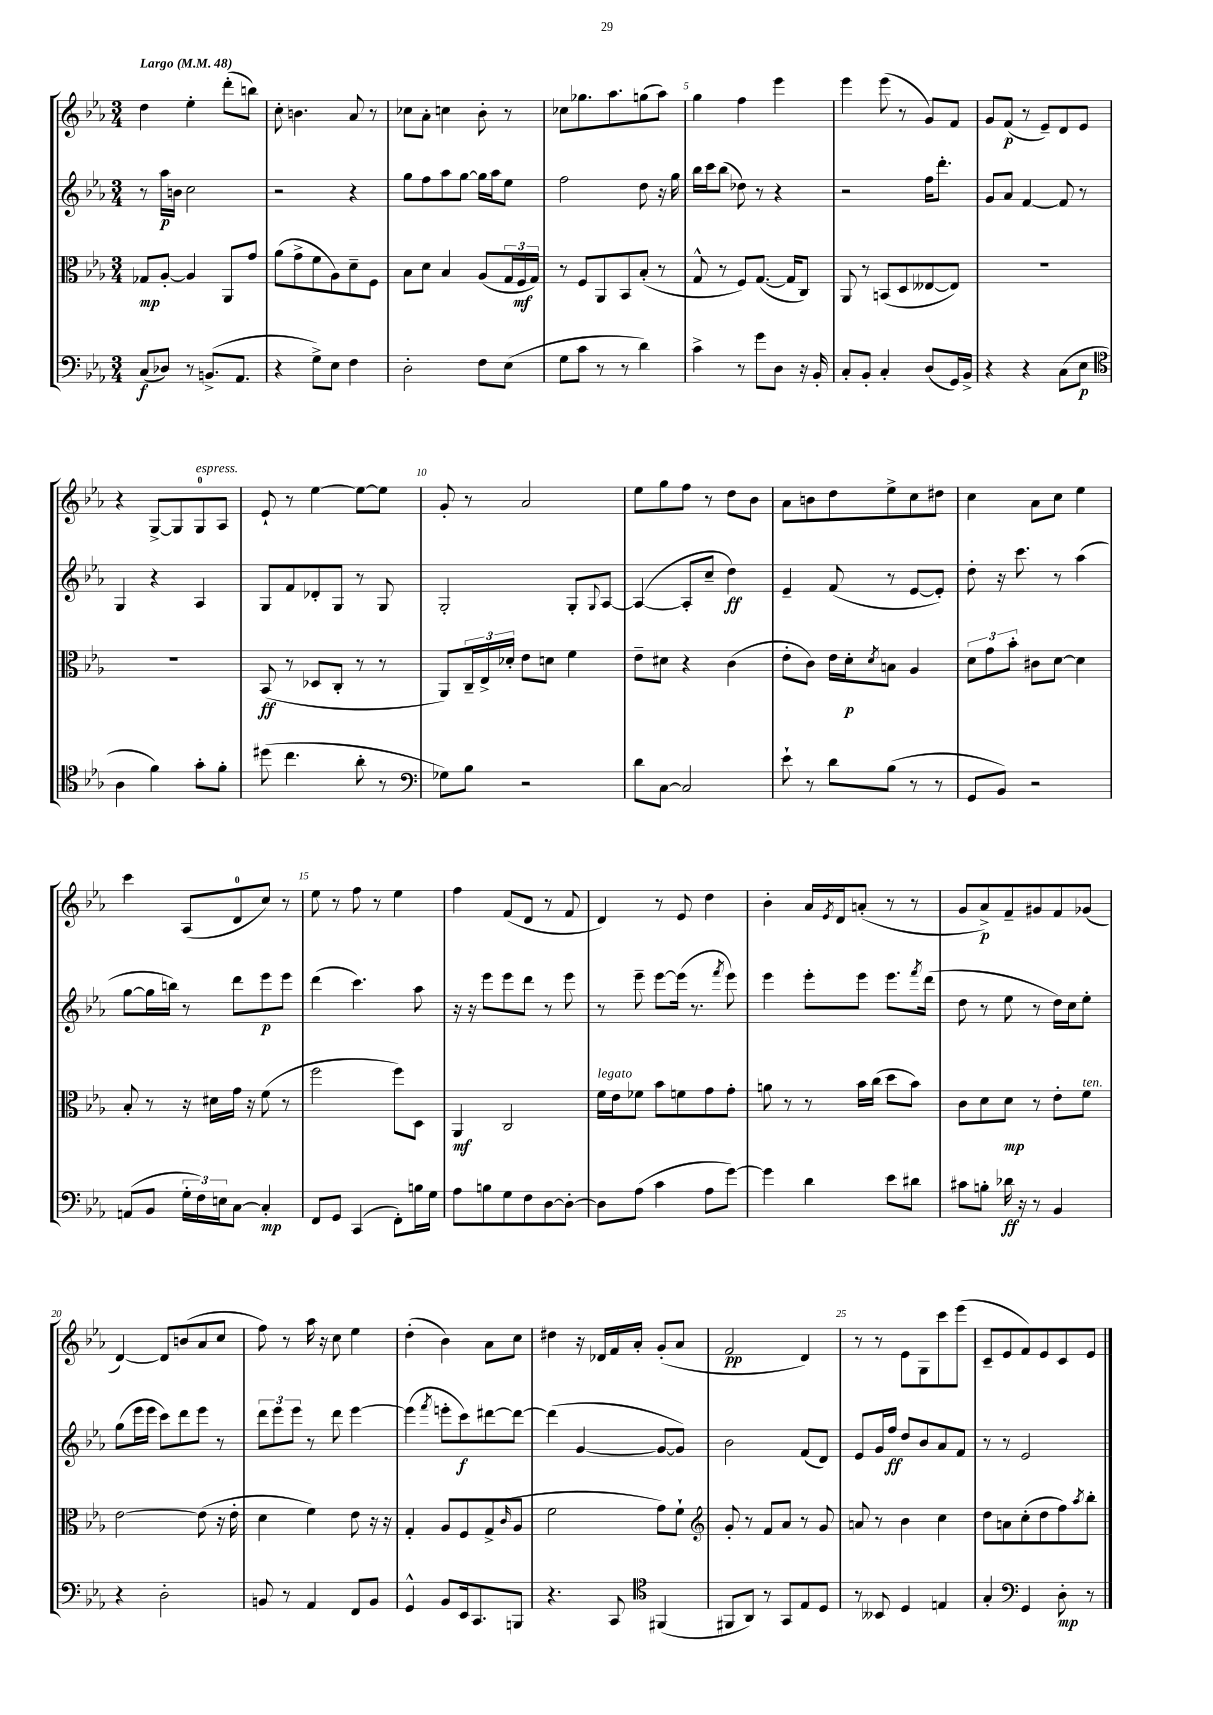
<<
\new StaffGroup <<
\new Staff = "s0" {
    \clef treble \key ees \major \numericTimeSignature \time 3/4 \tempo "Largo" 4 = 48
    d''4 ees''4-. d'''8-.( b''8) |
    c''8-. b'4. aes'8 r8 |
    ces''8 aes'8-. c''4 bes'8-. r8 |
    ces''8 ges''8. aes''8. g''8( aes''8) |
    g''4 f''4 ees'''4 |
    ees'''4 ees'''8( r8 g'8) f'8 |
    g'8 f'8\p( r8 ees'8--) d'8 ees'8 |
    r4 g8~-> g8 g8-0^\markup { \italic "espress." } aes8 |
    ees'8-! r8 ees''4~ ees''8~ ees''8 |
    g'8-. r8 aes'2 |
    ees''8 g''8 f''8 r8 d''8 bes'8 |
    aes'8 b'8 d''8 ees''8-> c''8 dis''8 |
    c''4 aes'8 c''8 ees''4 |
    c'''4 aes8( d'8-0 c''8) r8 |
    ees''8 r8 f''8 r8 ees''4 |
    f''4 f'8( d'8 r8 f'8 |
    d'4) r8 ees'8 d''4 |
    bes'4-. aes'16 \acciaccatura { ees'8 } d'16 a'8-.( r8 r8 |
    g'8 aes'8->\p) f'8-- gis'8 f'8 ges'8( |
    d'4~) d'8 b'8( aes'8 c''8 |
    f''8) r8 aes''16 r16 c''8 ees''4 |
    d''4-.( bes'4) aes'8 c''8 |
    dis''4 r16 des'16 f'16 aes'16-. g'8-.( aes'8 |
    f'2\pp d'4) |
    r8 r8 ees'8 g8 c'''8 ees'''8( |
    c'8-- ees'8 f'8) ees'8 c'8 ees'8 \bar "|." |
}
\new Staff = "s1" {
    \clef treble \key ees \major \numericTimeSignature \time 3/4
    r8 aes''16\p b'16 c''2 |
    r2 r4 |
    g''8 f''8 aes''8 g''8~ g''16 aes''16 ees''8 |
    f''2 d''8 r16 g''16 |
    bes''16 c'''16 bes''8( des''8) r8 r4 |
    r2 f''16 d'''8.-. |
    g'8 aes'8 f'4~ f'8 r8 |
    g4 r4 aes4 |
    g8 f'8 des'8-. g8 r8 g8 |
    g2-. g8-. \appoggiatura { g8 } aes8~ |
    aes4~( aes8-. c''8-- d''4\ff) |
    ees'4-- f'8( r8 ees'8~ ees'8-.) |
    d''8-. r16 c'''8. r8 aes''4( |
    g''8~ g''16 b''16) r8 d'''8 ees'''8\p ees'''8 |
    d'''4( c'''4.) aes''8 |
    r16 r16 ees'''8 ees'''8 d'''8 r8 ees'''8 |
    r8 ees'''8-- ees'''8~ ees'''16( r8. \acciaccatura { f'''8 } ees'''8) |
    ees'''4 ees'''8-. ees'''8 ees'''8. \acciaccatura { f'''8 } d'''16( |
    d''8 r8 ees''8 r8 d''16) c''16 ees''8-. |
    g''8( ees'''16 ees'''16 c'''8) d'''8 ees'''8 r8 |
    \tuplet 3/2 { d'''8 ees'''8 ees'''8 } r8 d'''8 ees'''4~ |
    ees'''4( \acciaccatura { f'''8 } e'''8-. c'''8\f) dis'''8~ dis'''8~ |
    dis'''4( g'4~ g'8~ g'8) |
    bes'2 f'8( d'8) |
    ees'8 g'16 f''16\ff d''8 bes'8 aes'8 f'8 |
    r8 r8 ees'2 \bar "|." |
}
\new Staff = "s2" {
    \clef alto \key ees \major \numericTimeSignature \time 3/4
    ges8\mp aes8~-. aes4 aes,8 g'8 |
    aes'8( g'8-> f'8 aes8) d'8-- f8 |
    bes8 d'8 bes4 aes8( \tuplet 3/2 { g16 f16\mf g16) } |
    r8 f8 aes,8 bes,8 bes8-.( r8 |
    g8-^ r8 f8) g8.~( g16 c8) |
    aes,8 r8 b,8( d8 eeses8~ eeses8) |
    R2. |
    R2. |
    bes,8\ff( r8 des8 c8-. r8 r8 |
    aes,8) \tuplet 3/2 { c16-- ees16-> des'16-. } ees'8 d'8 f'4 |
    ees'8-- dis'8 r4 c'4( |
    ees'8-. c'8) ees'16 d'16-.\p \acciaccatura { d'8 } b8 aes4 |
    \tuplet 3/2 { d'8 g'8 bes'8-. } cis'8 d'8~ d'4 |
    bes8-. r8 r16 dis'16 g'16 r16 f'8( r8 |
    f''2 f''8) d8 |
    aes,4\mf c2 |
    f'16^\markup { \italic "legato" } ees'16 fes'8 bes'8 f'8 g'8 g'8-. |
    a'8 r8 r8 bes'16 c''16( d''8 bes'8) |
    c'8 d'8 d'8\mp r8 ees'8-. f'8^\markup { \italic "ten." } |
    ees'2~ ees'8( r16 ees'16-. |
    d'4 f'4) ees'8 r16 r16 |
    g4-. aes8 f8 g8->( \grace { c'16 } aes8 |
    f'2 g'8) f'8-! |
    \clef treble g'8-. r8 f'8 aes'8 r8 g'8 |
    a'8 r8 bes'4 c''4 |
    d''8 a'8 c''8-.( d''8 f''8) \acciaccatura { aes''8 } bes''8-. \bar "|." |
}
\new Staff = "s3" {
    \clef bass \key ees \major \numericTimeSignature \time 3/4
    c8\f( des8) r8 b,8.->( aes,8. |
    r4 g8->) ees8 f4 |
    d2-. f8 ees8( |
    g8 c'8 r8 r8 d'4) |
    c'4-> r8 g'8 d8 r16 bes,16-. |
    c8-. bes,8-. c4-. d8( g,16) bes,16-> |
    r4 r4 c8( ees8\p |
    \clef tenor aes4 f'4) g'8-. f'8-. |
    dis''8( c''4. aes'8-. r8 |
    \clef bass ges8) bes8 r2 |
    d'8 c8~ c2 |
    ees'8-! r8 d'8 bes8( r8 r8 |
    g,8 bes,8) r2 |
    a,8( bes,8 \tuplet 3/2 { g16-. f16) e16 } c8~ c4-.\mp |
    f,8 g,8 c,4( f,8-.) b16 g16 |
    aes8 b8 g8 f8 d8~ d8~-. |
    d8 aes8( c'4 aes8 g'8~) |
    g'4 d'4 ees'8 dis'8 |
    cis'8 b8-. des'16\ff r16 r8 bes,4 |
    r4 d2-. |
    b,8 r8 aes,4 f,8 b,8 |
    g,4-^ bes,8 ees,16 c,8. b,,8 |
    r4. c,8 \clef tenor fis,4( |
    fis,8 aes,8) r8 g,8 ees8 d8 |
    r8 beses,8 d4 e4 |
    g4-. \clef bass g,4 d8-.\mp r8 \bar "|." |
}
>>
>>
\layout { \context { \Score \override BarNumber.break-visibility = ##(#f #t #t) barNumberVisibility = #(every-nth-bar-number-visible 5) } }
